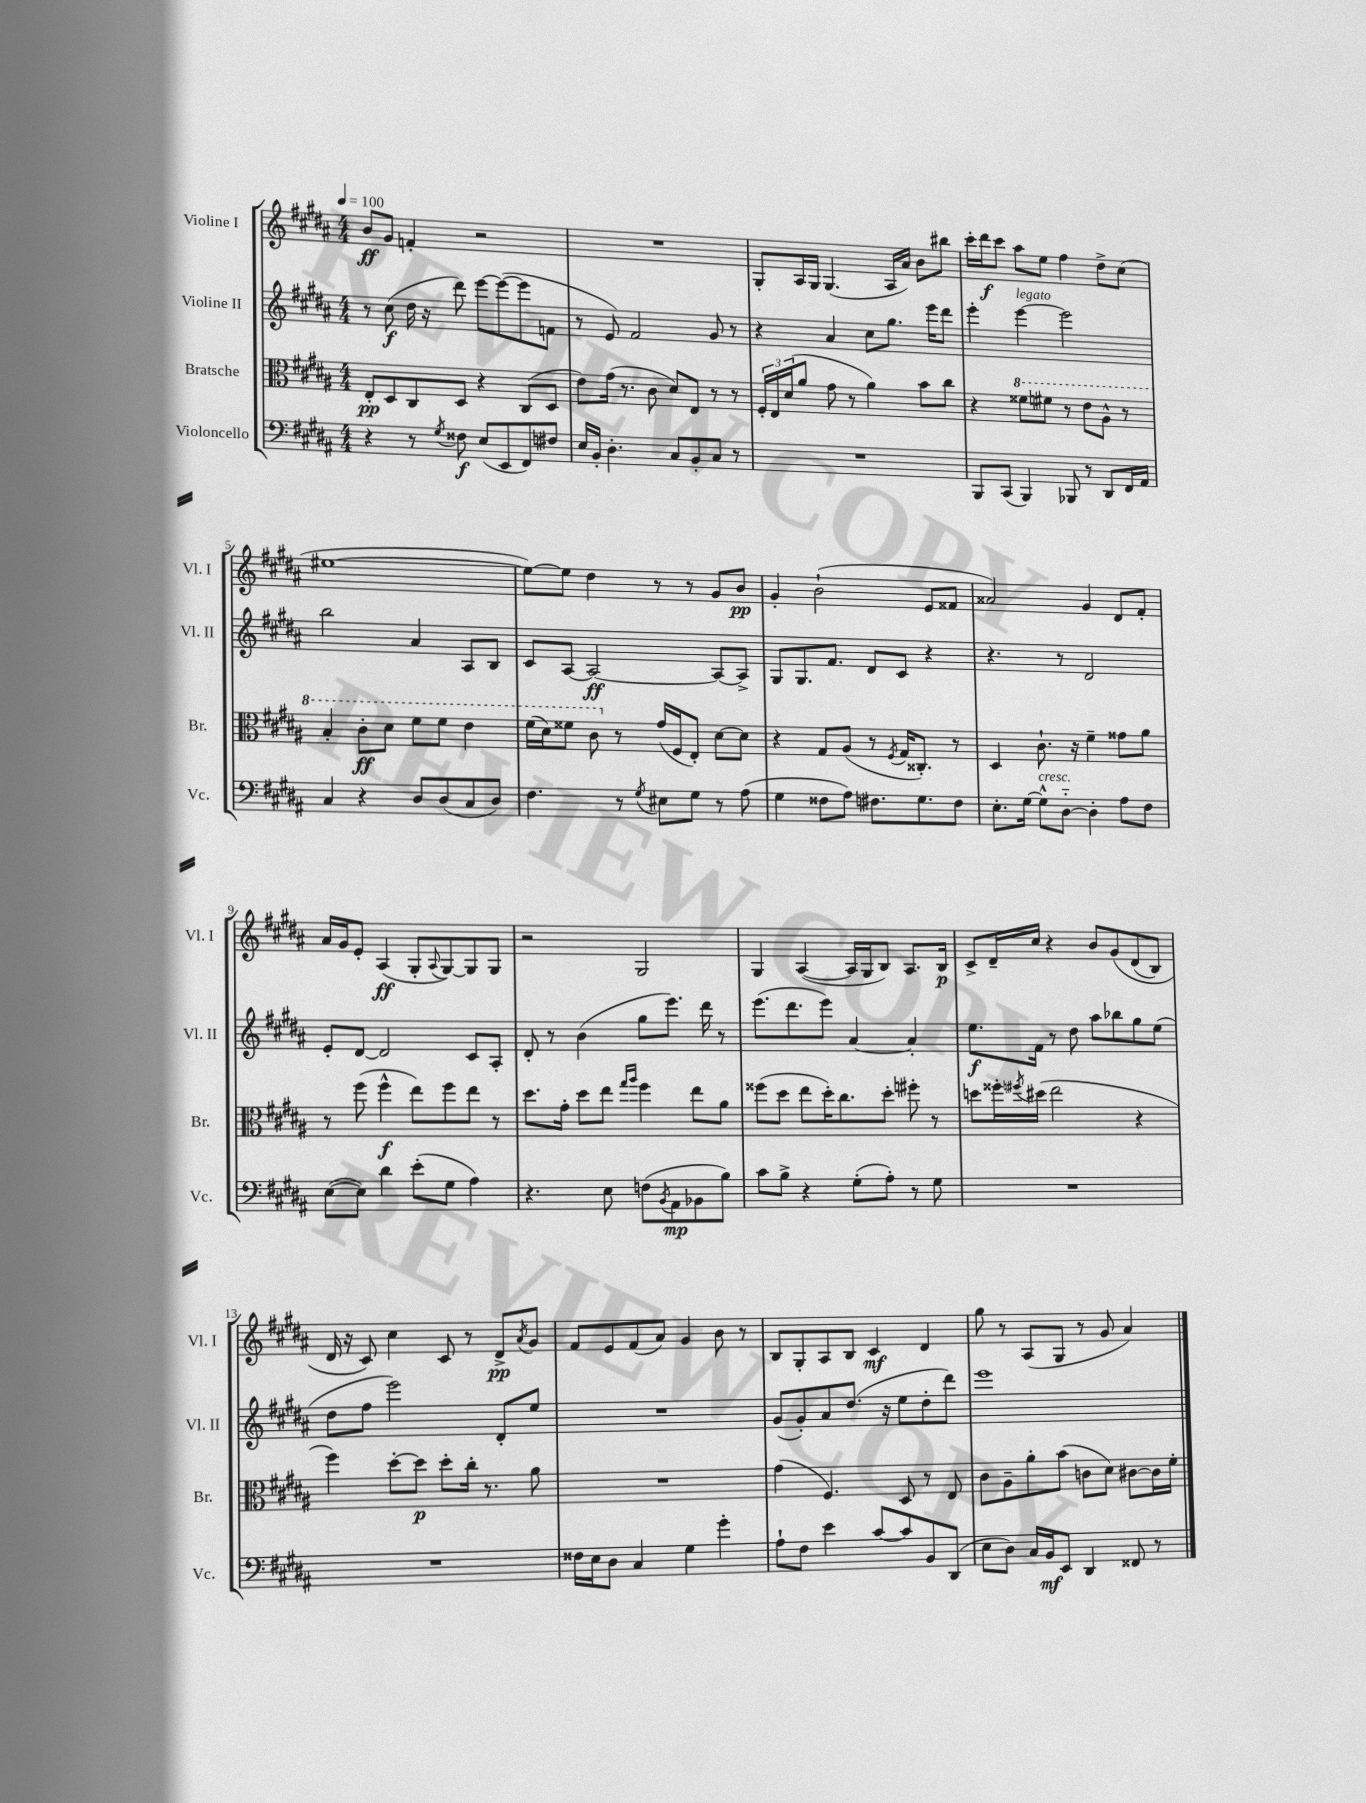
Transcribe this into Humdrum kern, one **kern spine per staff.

**kern	**dynam	**kern	**dynam	**kern	**dynam	**kern	**dynam
*part4	*part4	*part3	*part3	*part2	*part2	*part1	*part1
*staff4	*staff4	*staff3	*staff3	*staff2	*staff2	*staff1	*staff1
*I"Violoncello	*	*I"Bratsche	*	*I"Violine II	*	*I"Violine I	*
*I'Vc.	*	*I'Br.	*	*I'Vl. II	*	*I'Vl. I	*
*clefF4	*	*clefC3	*	*clefG2	*	*clefG2	*
*k[f#c#g#d#a#]	*	*k[f#c#g#d#a#]	*	*k[f#c#g#d#a#]	*	*k[f#c#g#d#a#]	*
*M4/4	*	*M4/4	*	*M4/4	*	*M4/4	*
*MM100	*	*MM100	*	*MM100	*	*MM100	*
=1	=1	=1	=1	=1	=1	=1	=1
4r	.	8E'/L	pp	8r	.	8b/L	ff
.	.	8D#/	.	(8cc#\	f	8g#/J	.
8r	.	8C#/	.	16dd#\	.	4fn'/	.
.	.	.	.	16r	.	.	.
8qG#/	.	.	.	.	.	.	.
8F##X\	f	8D#/J	.	8ddd#\)	.	.	.
(8E/L	.	4r	.	[8eee\L	.	2r	.
8EE/	.	.	.	(8eee\_	.	.	.
8FF#/)	.	(8C#/L	.	8eee\]	.	.	.
8F#X/J	.	8D#/J	.	8fn\J	.	.	.
=2	=2	=2	=2	=2	=2	=2	=2
16E/LL	.	8e\L)	.	8r	.	1r	.
16BB'/JJ	.	.	.	.	.	.	.
4.D#'\	.	(16g#\Jk	.	8e/)	.	.	.
.	.	8.r	.	.	.	.	.
.	.	.	.	2f#/	.	.	.
.	.	8c#\	.	.	.	.	.
8C#/L	.	8d#/L)	.	.	.	.	.
8BB'/	.	8E/J	.	.	.	.	.
8C#/J	.	8r	.	8g#/	.	.	.
8r	.	8r	.	8r	.	.	.
=3	=3	=3	=3	=3	=3	=3	=3
1r	.	24F#'/LL	.	4r	.	8G#'/L	.
.	.	24E/	.	.	.	.	.
.	.	(24d#/J	.	.	.	.	.
.	.	8a#/J	.	.	.	16A#/L	.
.	.	.	.	.	.	16G#/JJ	.
.	.	8g#\	.	4a#/	.	(4.G#/	.
.	.	8r	.	.	.	.	.
.	.	4a#\)	.	8cc#\L	.	.	.
.	.	.	.	8.gg#\J	.	16A#/LL	.
.	.	.	.	.	.	16a#/JJ)	.
.	.	8b\L	.	.	.	8b\L	.
.	.	.	.	16eee\KL	.	.	.
.	.	8cc#\J	.	8ddd#\J	.	8bb#X\J	.
=4	=4	=4	=4	=4	=4	=4	=4
8BBB/L	.	4r	.	4eee'\	.	16ccc#'\LL	.
.	.	.	.	.	.	16ddd#\J	f
(8CC#/J	.	.	.	.	.	8ccc#\J	.
*	*	*8va	*	*	*	*	*
!	!	!	!	!LO:TX:a:i:t=legato	!	!	!
4BBB/)	.	8ff##X\L	.	[4eee\	.	8aa#\L	.
.	.	8ff#X\J	.	.	.	8ee\J	.
8BBB-X/	.	8r	.	2eee\]	.	4ff#\	.
8r	.	8ee\L	.	.	.	.	.
8DD#/L	.	8a#^^\J	.	.	.	8dd#^\L	.
16FF#/L	.	8r	.	.	.	(8cc#\J	.
16AA#/JJ	.	.	.	.	.	.	.
!!LO:LB:g=z
=5	=5	=5	=5	=5	=5	=5	=5
4C#/	.	4b'/	.	2bb\	.	[1ee#X	.
4r	.	8cc#'\L	ff	.	.	.	.
.	.	8dd#\J	.	.	.	.	.
8D#/L	.	8ff#\L	.	4a#/	.	.	.
(8D#/	.	8ff#\J	.	.	.	.	.
8C#/	.	4ee\	.	8A#/L	.	.	.
8D#/J)	.	.	.	8B/J	.	.	.
=6	=6	=6	=6	=6	=6	=6	=6
4.F#\	.	(16ff#\LL	.	8c#/L	.	8ee#\L_)	.
.	.	16dd#\J)	.	.	.	.	.
.	.	8ff##X\J	.	[8A#/J	.	8ee#\J]	.
.	.	8cc#\	.	2A#/_	ff	4dd#\	.
*	*	*X8va	*	*	*	*	*
8r	.	8r	.	.	.	.	.
8qG#/	.	.	.	.	.	.	.
8E#X\L	.	(16g#/LL	.	.	.	8r	.
.	.	16F#/J	.	.	.	.	.
8G#\J	.	8E'/J)	.	.	.	8r	.
8r	.	[8d#\L	.	8A#/L_	.	8g#/L	.
(8A#\	.	8d#\J]	.	8A#^/J]	.	8b/J	pp
=7	=7	=7	=7	=7	=7	=7	=7
4G#\	.	4r	.	8G#/L	.	4g#'/	.
.	.	.	.	8.G#/	.	.	.
8F##X\L	.	8G#/L	.	.	.	(2b`\	.
.	.	.	.	8.f#/J	.	.	.
8A#\J)	.	(8A#/J	.	.	.	.	.
8.F#X\L	.	8r	.	8d#/L	.	.	.
.	.	8qF#/	.	.	.	.	.
.	.	16G#/KL	.	8c#/J	.	.	.
8.G#\	.	8.C##X'/J)	.	.	.	.	.
.	.	.	.	4r	.	8e/L	.
8F#\J	.	8r	.	.	.	8f##X/J	.
=8	=8	=8	=8	=8	=8	=8	=8
8.E'\L	.	4D#/	.	4.r	.	2a##X/)	.
[16G#\Jk	.	.	.	.	.	.	.
!LO:TX:a:i:t=cresc.	!	!	!	!	!	!	!
8G#^^\L]	.	8.c#`\	.	.	.	.	.
[8D#\J	.	.	.	8r	.	.	.
.	.	16r	.	.	.	.	.
4D#'\]	.	4f#~\	.	2d#/	.	4g#/	.
8A#\L	.	8g##X\L	.	.	.	8d#/L	.
8F#\J	.	8a#\J	.	.	.	8f#'/J	.
!!LO:LB:g=z
=9	=9	=9	=9	=9	=9	=9	=9
([8E\L	.	8r	.	8e'/L	.	16a#/LL	.
.	.	.	.	.	.	16g#/J	.
8E\J])	.	(8ff#\	.	[8d#/J	.	8e'/J	.
4d#\	.	4ff#^^\	f	2d#/]	.	(4A#/	ff
(8e'\L	.	8ee\L)	.	.	.	8G#'/L	.
.	.	.	.	.	.	8qqA#/	.
8G#\J	.	8ff#\	.	.	.	[8G#/)	.
4A#\)	.	8ee\J	.	8c#/L	.	8G#/]	.
.	.	8r	.	8A#'/J	.	8G#/J	.
=10	=10	=10	=10	=10	=10	=10	=10
4.r	.	8.dd#\L	.	8d#'/	.	2r	.
.	.	.	.	8r	.	.	.
.	.	16g#'\Jk	.	.	.	.	.
.	.	8dd#\L	.	(4b\	.	.	.
8E\	.	8ee\J	.	.	.	.	.
.	.	16qqgg#/LL	.	.	.	.	.
.	.	16qqaa#/JJ	.	.	.	.	.
(8Fn\L	.	4ff#\	.	8gg#\L	.	2G#/	.
8qBB/	.	.	.	.	.	.	.
8AA#\	mp	.	.	8.eee\J)	.	.	.
8BB-X\	.	8ee\L	.	.	.	.	.
.	.	.	.	16ddd#\	.	.	.
8B\J)	.	8a#\J	.	8r	.	.	.
=11	=11	=11	=11	=11	=11	=11	=11
8c#\L	.	(8ff##X\L	.	(8.eee\L	.	4G#/	.
8B^\J	.	8dd#\J	.	.	.	.	.
.	.	.	.	8.ddd#\	.	.	.
4r	.	8ee\L	.	.	.	([4A#/	.
.	.	16dd#'\K)	.	8eee\J)	.	.	.
.	.	8.cc#\	.	.	.	.	.
(8G#'\L	.	.	.	[4a#/	.	16A#/LL]	.
.	.	.	.	.	.	16G#/J	.
8A#'\J)	.	8dd#'\J	.	.	.	8B/J)	.
8r	.	8ff#X'\	.	4a#'/]	.	8.A#/L	.
8G#\	.	8r	.	.	.	.	.
.	.	.	.	.	.	16B/Jk	p
=12	=12	=12	=12	=12	=12	=12	=12
1r	.	8ddn\L	.	8.ee\L	f	8c#^/L	.
.	.	16ff##X'\L	.	.	.	16d#~/L	.
.	.	8qff#X/	.	.	.	.	.
.	.	(16dd#X\JJ	.	16f#\Jk	.	16cc#/JJ	.
.	.	2ee\	.	8r	.	4r	.
.	.	.	.	8dd#\	.	.	.
.	.	.	.	8aa#\L	.	8b/L	.
.	.	.	.	8bb-X\	.	(8g#/	.
.	.	4r	.	8gg#\	.	(8d#/	.
.	.	.	.	(8ee\J	.	8B/J)	.
!!LO:LB:g=z
=13	=13	=13	=13	=13	=13	=13	=13
1r	.	4ff#\)	.	8dd#\L	.	16d#/	.
.	.	.	.	.	.	16r	.
.	.	.	.	8ff#\J	.	8c#/)	.
.	.	[8dd#'\L	.	2eee\)	.	4cc#\	.
.	.	8dd#\J]	p	.	.	.	.
.	.	8dd#'\L	.	.	.	8c#/	.
.	.	16cc#'\Jk	.	.	.	8r	.
.	.	8.r	.	.	.	.	.
.	.	.	.	8d#'/L	.	8d#^/L	pp
.	.	.	.	.	.	8qa#/	.
.	.	8a#\	.	8ee/J	.	8g#/J	.
=14	=14	=14	=14	=14	=14	=14	=14
16F##X\LL	.	1r	.	1r	.	8f#/L	.
16E\J	.	.	.	.	.	.	.
8D#\J	.	.	.	.	.	8e/	.
4C#/	.	.	.	.	.	(8f#/	.
.	.	.	.	.	.	8a#/J)	.
4G#\	.	.	.	.	.	4g#/	.
4g#'\	.	.	.	.	.	8b\	.
.	.	.	.	.	.	8r	.
=15	=15	=15	=15	=15	=15	=15	=15
8A#`\L	.	(4g#\	.	(8g#/L	.	8B/L	.
8F#\J	.	.	.	8g#'/)	.	8G#'/	.
4e\	.	4.F#/)	.	8a#/	.	8A#/	.
.	.	.	.	(8.dd#/J	.	8B/J	.
[8c#/L	.	.	.	.	.	4c#/	mf
.	.	.	.	16r	.	.	.
8c#/]	.	8D#/	.	8ee\L	.	.	.
8BB/	.	8r	.	8dd#'\	.	4d#/	.
(8DD#/J	.	8E/	.	8ddd#\J)	.	.	.
=16	=16	=16	=16	=16	=16	=16	=16
8E\L	.	8c#\L	.	1eee	.	8gg#\	.
8D#\J)	.	8A#~\	.	.	.	8r	.
16C#/LL	.	8a#'\	.	.	.	(8A#/L	.
16BB/J	mf	.	.	.	.	.	.
8EE/J	.	(8b\J	.	.	.	8G#/J	.
4DD#/	.	8cn\L	.	.	.	8r	.
.	.	8d#\J)	.	.	.	8g#/	.
8FF##X/	.	[8c#X\L	.	.	.	4a#/)	.
8r	.	16c#\L]	.	.	.	.	.
.	.	16f#'\JJ	.	.	.	.	.
==	==	==	==	==	==	==	==
*-	*-	*-	*-	*-	*-	*-	*-
